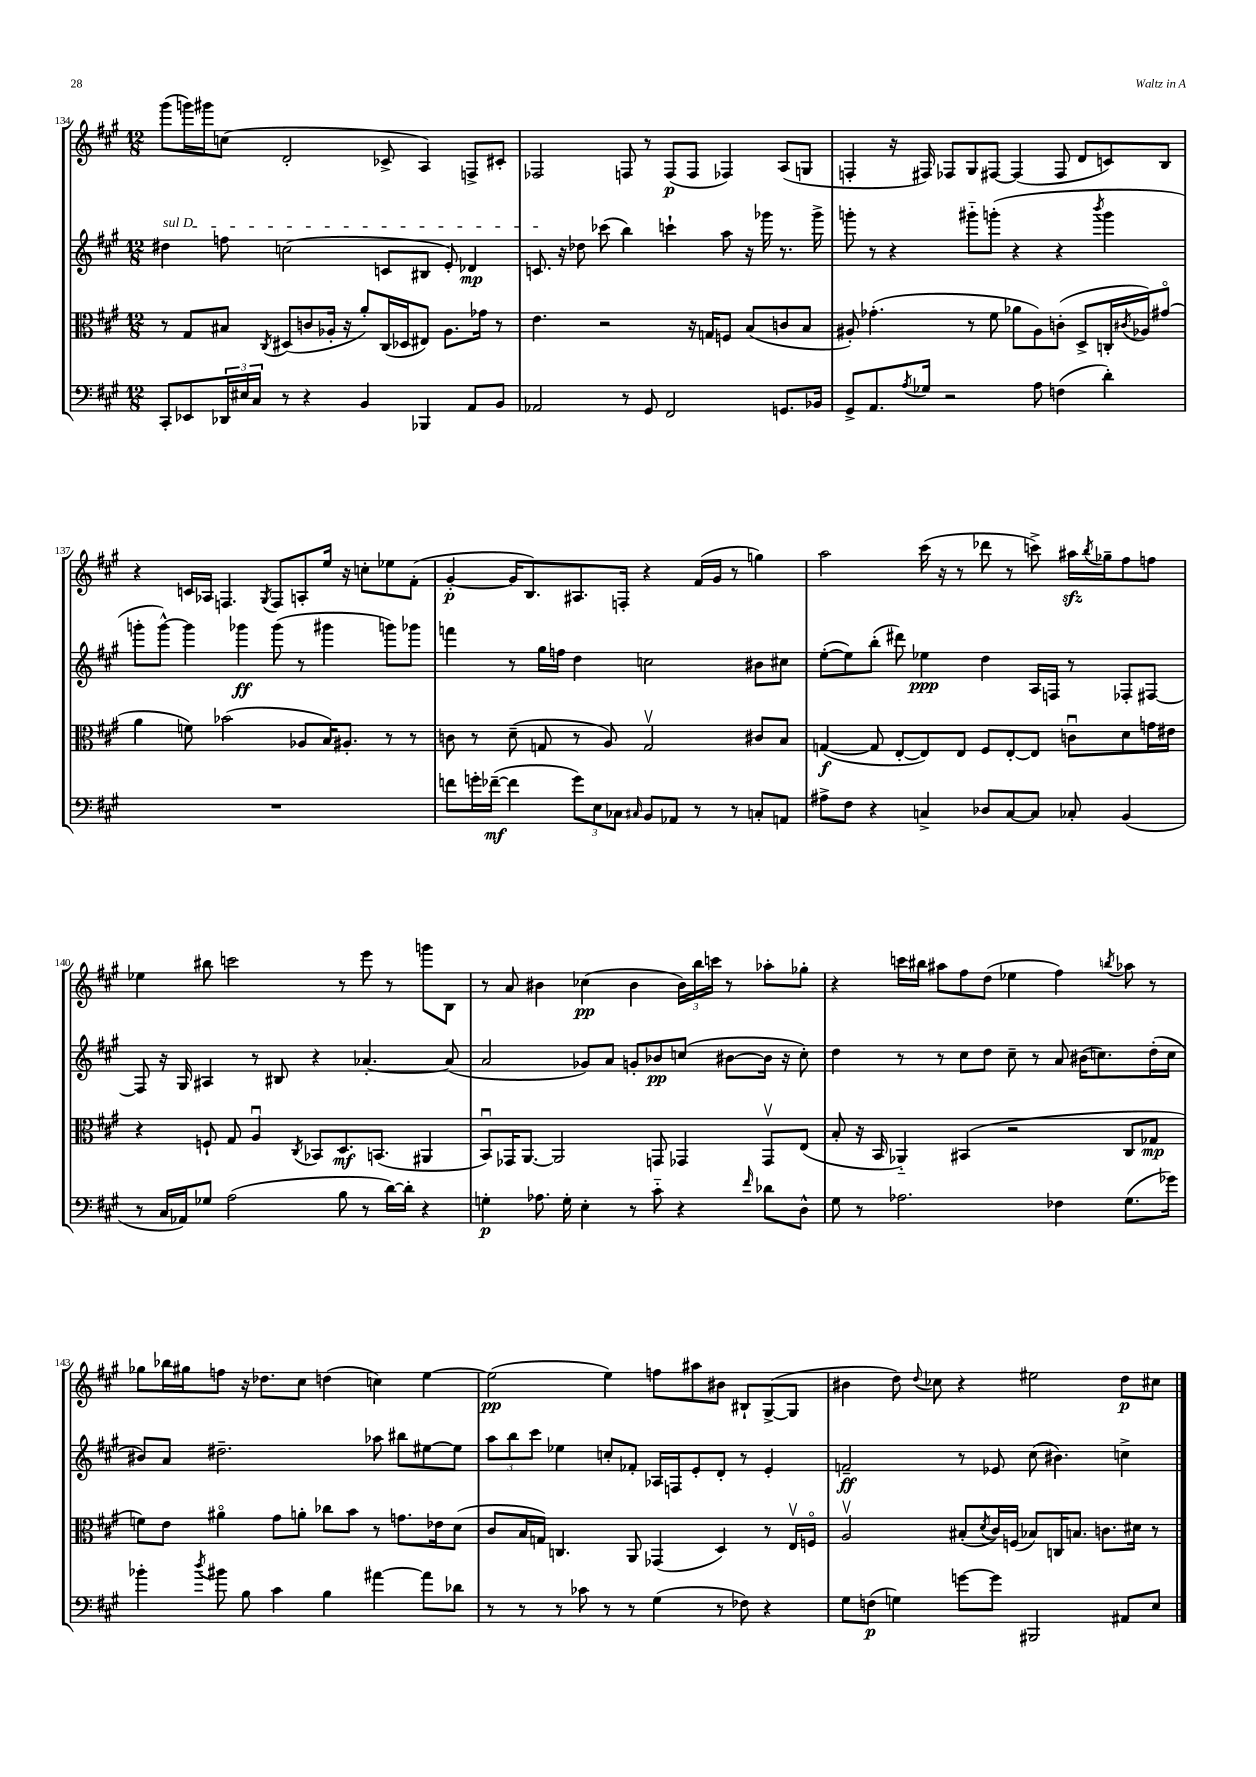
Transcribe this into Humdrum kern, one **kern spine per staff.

**kern	**kern	**kern	**kern
*staff4	*staff3	*staff2	*staff1
*clefF4	*clefC3	*clefG2	*clefG2
*k[f#c#g#]	*k[f#c#g#]	*k[f#c#g#]	*k[f#c#g#]
*M12/8	*M12/8	*M12/8	*M12/8
8CC#'	8r	4dd#	(8ggg#
8EE-	8G#	.	16ggg)
.	.	.	16ggg#
24DD-	8B#	8ff	(8cc
24E#	.	.	.
24C#	.	.	.
.	8qC#	.	.
8r	(8D#	(2cc	2d'
4r	8c	.	.
.	16A-'	.	.
.	16r	.	.
4BB	8a')	.	.
.	(16C#	8c	8c-^
.	16D-	.	.
4BBB-	8E#)	8B#	4A)
.	8.A-	8e')	.
8AA	.	4d-	8F^
.	16g-	.	.
8BB	8r	.	8c#'
=	=	=	=
2AA-	4.e	8.c	2F-
.	.	16r	.
.	.	8dd-	.
.	2r	(8ccc-	.
8r	.	4bb)	8F
8GG#	.	.	8r
2FF#	.	4ccc`	(8F
.	16r	.	8F
.	16G	.	.
.	8F	8aa	4F-)
.	(8B	16r	.
.	.	16ggg-	.
8.GG	8c	8.r	(8A
.	8B	.	8G
16BB-	.	16ggg-^	.
=	=	=	=
8GG#^	8A#')	8ggg'	4F'
8.AA	(4.g-'	8r	.
.	.	4r	16r
8qA	.	.	.
16G-	.	.	16F#)
2r	.	.	8F-
.	8r	8ggg#'~	8G#
.	8f#	(8ggg'	[8F#
.	8a-	4r	(4F#]
8A	8A#)	.	.
(4F	(8c'	4r	8F#
.	8D^	.	8d
.	.	8qbbb	.
4d')	16C'	4ggg	8c)
.	8qc#	.	.
.	16A-)	.	.
.	(8g#o	.	8B
=	=	=	=
1.r	4a	8ggg'	4r
.	.	[8ggg^^)	.
.	8f)	4ggg]	16c
.	.	.	16A-
.	(2b-	.	4.F
.	.	4ggg-	.
.	.	.	8qG#
.	.	(8ggg-	8F
.	8A-	8r	8A'
.	16B)	4ggg#	16ee
.	8.A#'	.	16r
.	.	.	8cc'
.	8r	8ggg)	8ee-
.	8r	8ggg-	(8f#'
=	=	=	=
8f	8c	4fff	[4g#'
16g'	8r	.	.
([16f-~	.	.	.
4f-]	(8d~	8r	16g#]
.	.	.	8.B)
.	8G	16gg#	.
.	.	16ff	.
12g)	8r	4dd	8.A#
12E	.	.	.
.	8A)	.	.
12C-	.	.	.
.	.	.	16F'
16qqC#	.	.	.
8BB	2Gv	2cc	4r
8AA-	.	.	.
8r	.	.	(16f#
.	.	.	16g#
8r	.	.	8r
8C'	8c#	8b#	4gg)
8AA	8B	8cc#	.
=	=	=	=
8A#^	([4G	([8ee'	2aa
8F#	.	8ee])	.
4r	8G]	(8bb'	.
.	[8E'	8ddd#)	.
4C^	8E])	4ee-	(16ccc#
.	.	.	16r
.	8E	.	8r
8D-	8F#	4dd	8ddd-
[8C	[8E'	.	8r
8C]	8E]	16A	8ccc^)
.	.	16F	.
8C-'	8cu	8r	16aa#
.	.	.	8qbb
.	.	.	16gg-~
(4BB	8d	8F-'	8ff#
.	16g	[8F#	8ff
.	16e#	.	.
=	=	=	=
8r	4r	8F#]	4ee-
16C#	.	16r	.
16AA-)	.	16G#	.
8G-	8F`	4A#	8bb#
(2A	8G#	.	2ccc
.	4Au	8r	.
.	.	8B#	.
.	8qC#	.	.
.	8BB-	4r	.
8B	8.D	.	8r
8r	.	[4.a-'	8eee
.	(8.BB	.	.
[16d)	.	.	8r
16d']	.	.	.
4r	4AA#	.	8ggg
.	.	(8a-]	8B
=	=	=	=
4G'	8BBu)	2a	8r
.	16GG-	.	8a
.	[8.AA	.	.
8.A-	.	.	4b#
.	2AA]	.	.
16G'	.	.	.
4E'	.	8g-)	(4cc-
.	.	8a	.
8r	.	8g'	4b#
8c#'~	8GG	8b-	.
4r	4GG-	(8cc	24b#)
.	.	.	24bb
.	.	.	24ccc
.	.	[8b#	8r
16qqf#	.	.	.
8d-	8GG-v	16b#]	8aa-'
.	.	16r	.
8D^^	(8E	8cc')	8gg-'
=	=	=	=
8G#	8B'	4dd	4r
8r	16r	.	.
.	16BB	.	.
2.A-	4AA-'~)	8r	16ccc
.	.	.	16bb#
.	.	8r	8aa#
.	(4BB#	8cc#	8ff#
.	.	8dd	(8dd
.	2r	8cc#~	4ee-
.	.	8r	.
4F-	.	8a	4ff#)
.	.	(16b#	.
.	.	8.cc)	.
.	.	.	8qbb
(8.G#	8C#	.	8aa-
.	8G-	(16dd'	8r
16g-)	.	16cc	.
=	=	=	=
4b-'	8f)	8b#)	8gg-
.	8e	8a	16bb-
.	.	.	16gg#
8qdd	.	.	.
8b#	4a#o	2.dd#~	8ff
8B	.	.	16r
.	.	.	8.dd-
4c#	8g#	.	.
.	8a'	.	8cc#
4B	8cc-	.	(4dd
.	8b	.	.
[4a#	8r	8aa-	4cc)
.	8.g	8bb#	.
8a#]	.	[8ee#	[4ee
.	16e-	.	.
8d-	(8d	8ee#]	.
=	=	=	=
8r	8c#	12aa	(2ee]
.	.	12bb	.
8r	16B	.	.
.	.	12ccc#	.
.	16G)	.	.
8r	4.C	4ee-	.
8c-	.	.	.
8r	.	8cc'	4ee)
8r	8AA	8f-'	.
(4G#	(4GG-	16A-	8ff
.	.	16F	.
.	.	8e'	8aa#
8r	4D)	8d'	8b#
8F-)	.	8r	8B#`
4r	8r	4e'	([8G#^
.	16Ev	.	8G#]
.	16Fo	.	.
=	=	=	=
8G#	2Av	2f~	4b#
(8F	.	.	.
4G)	.	.	8dd)
.	.	.	8qqdd
.	.	.	8cc-
[8g	(8B#'	8r	4r
.	8qd	.	.
8g]	16c#)	8e-	.
.	(16F	.	.
2BBB#	8B-)	(8cc#	2ee#
.	16C	4.b#)	.
.	8.B	.	.
.	8.c	.	.
8AA#	.	4cc^	8dd
.	16d#	.	.
8E	8r	.	8cc#
==	==	==	==
*-	*-	*-	*-
